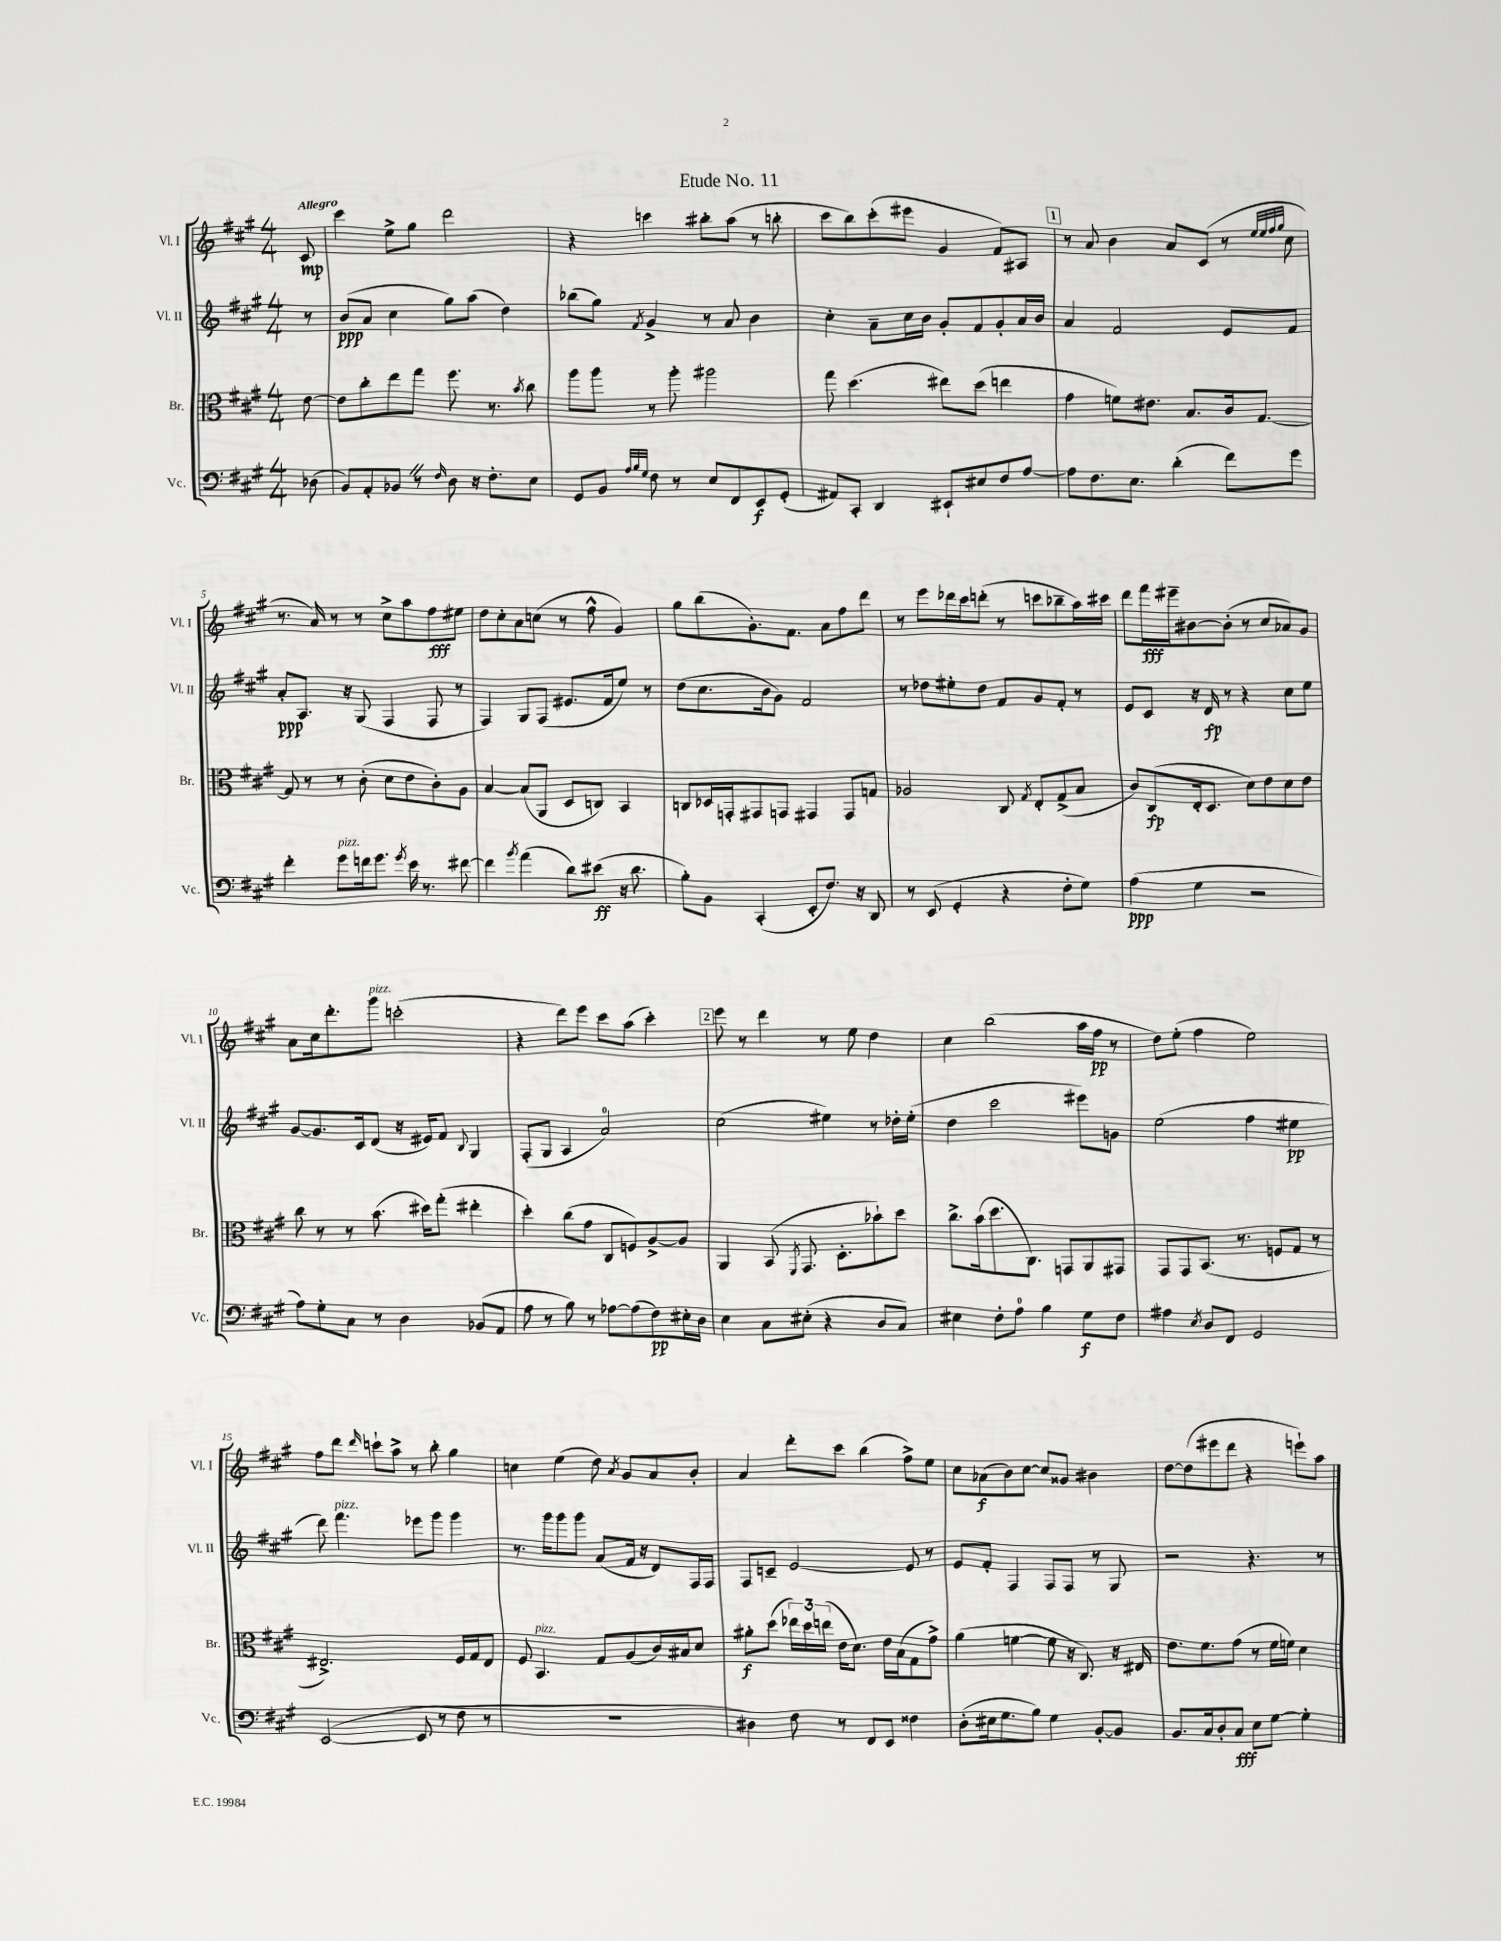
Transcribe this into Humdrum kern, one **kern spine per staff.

**kern	**kern	**kern	**kern
*staff4	*staff3	*staff2	*staff1
*clefF4	*clefC3	*clefG2	*clefG2
*k[f#c#g#]	*k[f#c#g#]	*k[f#c#g#]	*k[f#c#g#]
*M4/4	*M4/4	*M4/4	*M4/4
(8D-	[8e	8r	8c#
=	=	=	=
8BB)	8e]	(8b	4ccc#
8AA'	8cc#'	8a	.
8BB-	8ee	4cc#	8ee^
8r	8gg#	.	8gg#
16qqF#	.	.	.
8D	8.ff#	8gg#)	2ddd
16r	.	(8aa	.
8.F#'	8.r	.	.
.	.	4dd)	.
.	8qb	.	.
8E	8cc#	.	.
=	=	=	=
8GG#	8aa	(8bb-	4r
8BB	8aa	8gg#)	.
32qqA	.	.	.
32qqB	.	.	.
32qqG#	.	8qf#	.
8F#	8r	4g#^	4ccc
8r	8aa'	.	.
8E	2aa#	8r	8bb#'
8FF#	.	8a	(8aa
8EE	.	4b	8r
(8GG#'	.	.	8bb'
=	=	=	=
8AA#)	8gg#	4cc#'	8ccc#
8CC#'	(4.dd	.	8bb)
4DD	.	8a~	(8ccc#'
.	.	16cc#	8eee#
.	.	16b	.
8EE#`	8ee#)	8g#'	4g#
8E#	(8dd	8f#	.
8F#	4ee	8g#'	8f#)
[8A	.	16a	8A#
.	.	16b	.
=	=	=	=
8A]	4g#	4a	8r
8.F#	.	.	8a
.	8f)	2f#	4b
8.E	.	.	.
.	8.e#	.	.
(4d'	.	.	8a
.	8.B	.	.
.	.	.	(8c#
8f#)	16c#	8e	8r
.	[8.G#	.	.
.	.	.	32qqee
.	.	.	32qqee
.	.	.	32qqff#
.	.	.	32qqgg#
8g#	.	8f#	8cc#
=	=	=	=
4f#'	8G#]	8a'	8.r
.	8r	8.A	.
.	.	.	16a)
8g#	8r	.	8r
.	.	16r	.
16f	(8c#'	(8G#	8r
8.g#	.	.	.
.	8d	4F#	8cc#^
8qg#	.	.	.
16e	8e	.	8aa
8.r	.	.	.
.	8c#')	8F#	8ff#
[8f#	8A	8r	8ee#
=	=	=	=
4f#]	[4B	4F#)	8dd
.	.	.	8cc#'
8qb	.	.	.
(4a	(8B]	8G#	8a
.	8AA	(8F#	(8cc
8d)	8D	8.e#	8r
(8e#	8C)	.	8ff#^^
.	.	16f#	.
16r	4BB	8ee)	4g#)
8.d	.	.	.
.	.	8r	.
=	=	=	=
8B')	8C	(8dd	8gg#
8BB	16D-	8.cc#	(8bb
.	16GG'	.	.
(4CC#'	8GG#	.	8.g#')
.	.	16b	.
.	8GG	8g#)	.
.	.	.	8.f#
8EE'	4GG#	2f#	.
8.F#)	.	.	8a
.	8GG#	.	8ff#
16r	.	.	.
8DD	8G	.	8ddd
=	=	=	=
8r	2A-	8r	8r
(8EE	.	8dd-	8eee
4GG#'	.	8ee#'	16ddd-
.	.	.	16ccc#
.	.	8dd-	(8ddd'
4r	8C#	8f#	8r
.	8qG#	.	.
.	8E'	8g#	8ccc
8F#'	(8G#^	8f#'	8bb-~
8G#)	8B	8r	16aa)
.	.	.	16ccc#
=	=	=	=
(4A	8c#)	8e	8ddd
.	(8C#	8c#	16fff#
.	.	.	16eee#~
4G#	16E'	16r	[8b#
.	8.D	16d	.
.	.	8r	(8b#']
2r	8d)	4r	8r
.	8e	.	8cc#
.	8d	8cc#	8a-)
.	8e	8ee	8g#
=	=	=	=
8A)	8cc#	[8g#	8a
8G#'	8r	8.g#]	16cc#
.	.	.	8.ddd'
8C#	8r	.	.
.	.	16c#	.
8r	(8.b	(8d	8ggg#
4D	.	16r	(2ccc'
.	16dd#)	16e#)	.
.	(8gg#'	8f#	.
.	.	8qqB	.
(8BB-	4ee#'	4G#	.
8AA	.	.	.
=	=	=	=
8A	4dd')	(8F#'	4r
8r	.	8G#	.
8B)	(8cc#	4A	8ddd)
8r	8g#	.	8eee
[8A-	8C#	2a)	8ccc#
(8A-]	8F)	.	(8aa
8F#)	[8A^	.	4ccc#')
16E#'	8A]	.	.
16D	.	.	.
=	=	=	=
4E	4AA	(2cc#	8eee
.	.	.	8r
8C#	(8BB	.	4ddd
.	8qFF#	.	.
(8E#'	8.GG#	.	.
4r	.	4ee#)	8r
.	8.D'	.	.
.	.	.	8ee
8D	8b-`)	8r	4dd
8C#)	8dd	16dd-'	.
.	.	(16ee#'	.
=	=	=	=
4E#	8.cc#^	4dd	4cc#
.	(16b	.	.
8F#'	8.dd	2ccc#	(2bb
8A	.	.	.
.	8.C#)	.	.
4B	.	.	.
.	8GG	.	.
8G#	8AA	8eee#)	16aa
.	.	.	16ff#
8F#	8GG#	8g	8r
=	=	=	=
4A#	8GG#	(2ee	8dd)
.	8GG#	.	(8ee'
8qE	.	.	.
8D	(8.BB	.	4ff#
8FF#	.	.	.
.	8.r	.	.
2GG#	.	4ff#	2ee)
.	8F	.	.
.	8G#	4ee#	.
.	8r	.	.
=	=	=	=
([2EE	2.E#^)	8ddd)	8ff#
.	.	4.fff#	8ddd
.	.	.	16qqddd
.	.	.	8ccc`
.	.	.	8aa^
8EE]	.	8eee-	8r
8r	.	8ggg#	8bb'
8F#	16F#	4ggg#	4gg#
.	16G#	.	.
8r	8E#	.	.
=	=	=	=
1r	8F#	8.r	4cc
.	4.BB	.	.
.	.	16ggg#	.
.	.	8ggg#	(4ee
.	.	8ggg#	.
.	8G#	(8a	8dd)
.	.	.	8qa
.	(8A	16f#	8g#
.	.	16r	.
.	16c#)	8d)	8a
.	16B#	.	.
.	8d	16F#	8b'
.	.	16F#	.
=	=	=	=
4D#)	8a#'	8F#	4a
.	(8dd	8c~	.
8F#	24ee-)	[2e	8ddd'
.	24dd	.	.
.	(24ee	.	.
8r	16e	.	8ccc#
.	8.d)	.	.
8FF#	.	.	(4bb
8EE	16e	.	.
.	(16B	.	.
4F##	8G#	8e]	8ff#^)
.	8g#^)	8r	8ee
=	=	=	=
(8D'	(4a	8e	8cc#
16E#	.	8f#'	(8a-
8.G#	.	.	.
.	[4f	4F#	8b)
8B)	.	.	[8cc#
4G#	8f]	8F#	8cc#]
.	16r	8F#	8g##
.	8.C#)	.	.
[8BB'	.	8r	4b#
8BB]	16r	8G#	.
.	16E#	.	.
=	=	=	=
8.BB	8.e	2r	[8dd
.	.	.	(8dd]
16C#	8.f#	.	.
8D'	.	.	8eee#
8C#	(8g#	.	8ddd
8E	8r	4.r	4r
[8G#	16f#	.	.
.	16f)	.	.
4G#']	4d	.	8eee`)
.	.	8r	8aa
==	==	==	==
*-	*-	*-	*-
